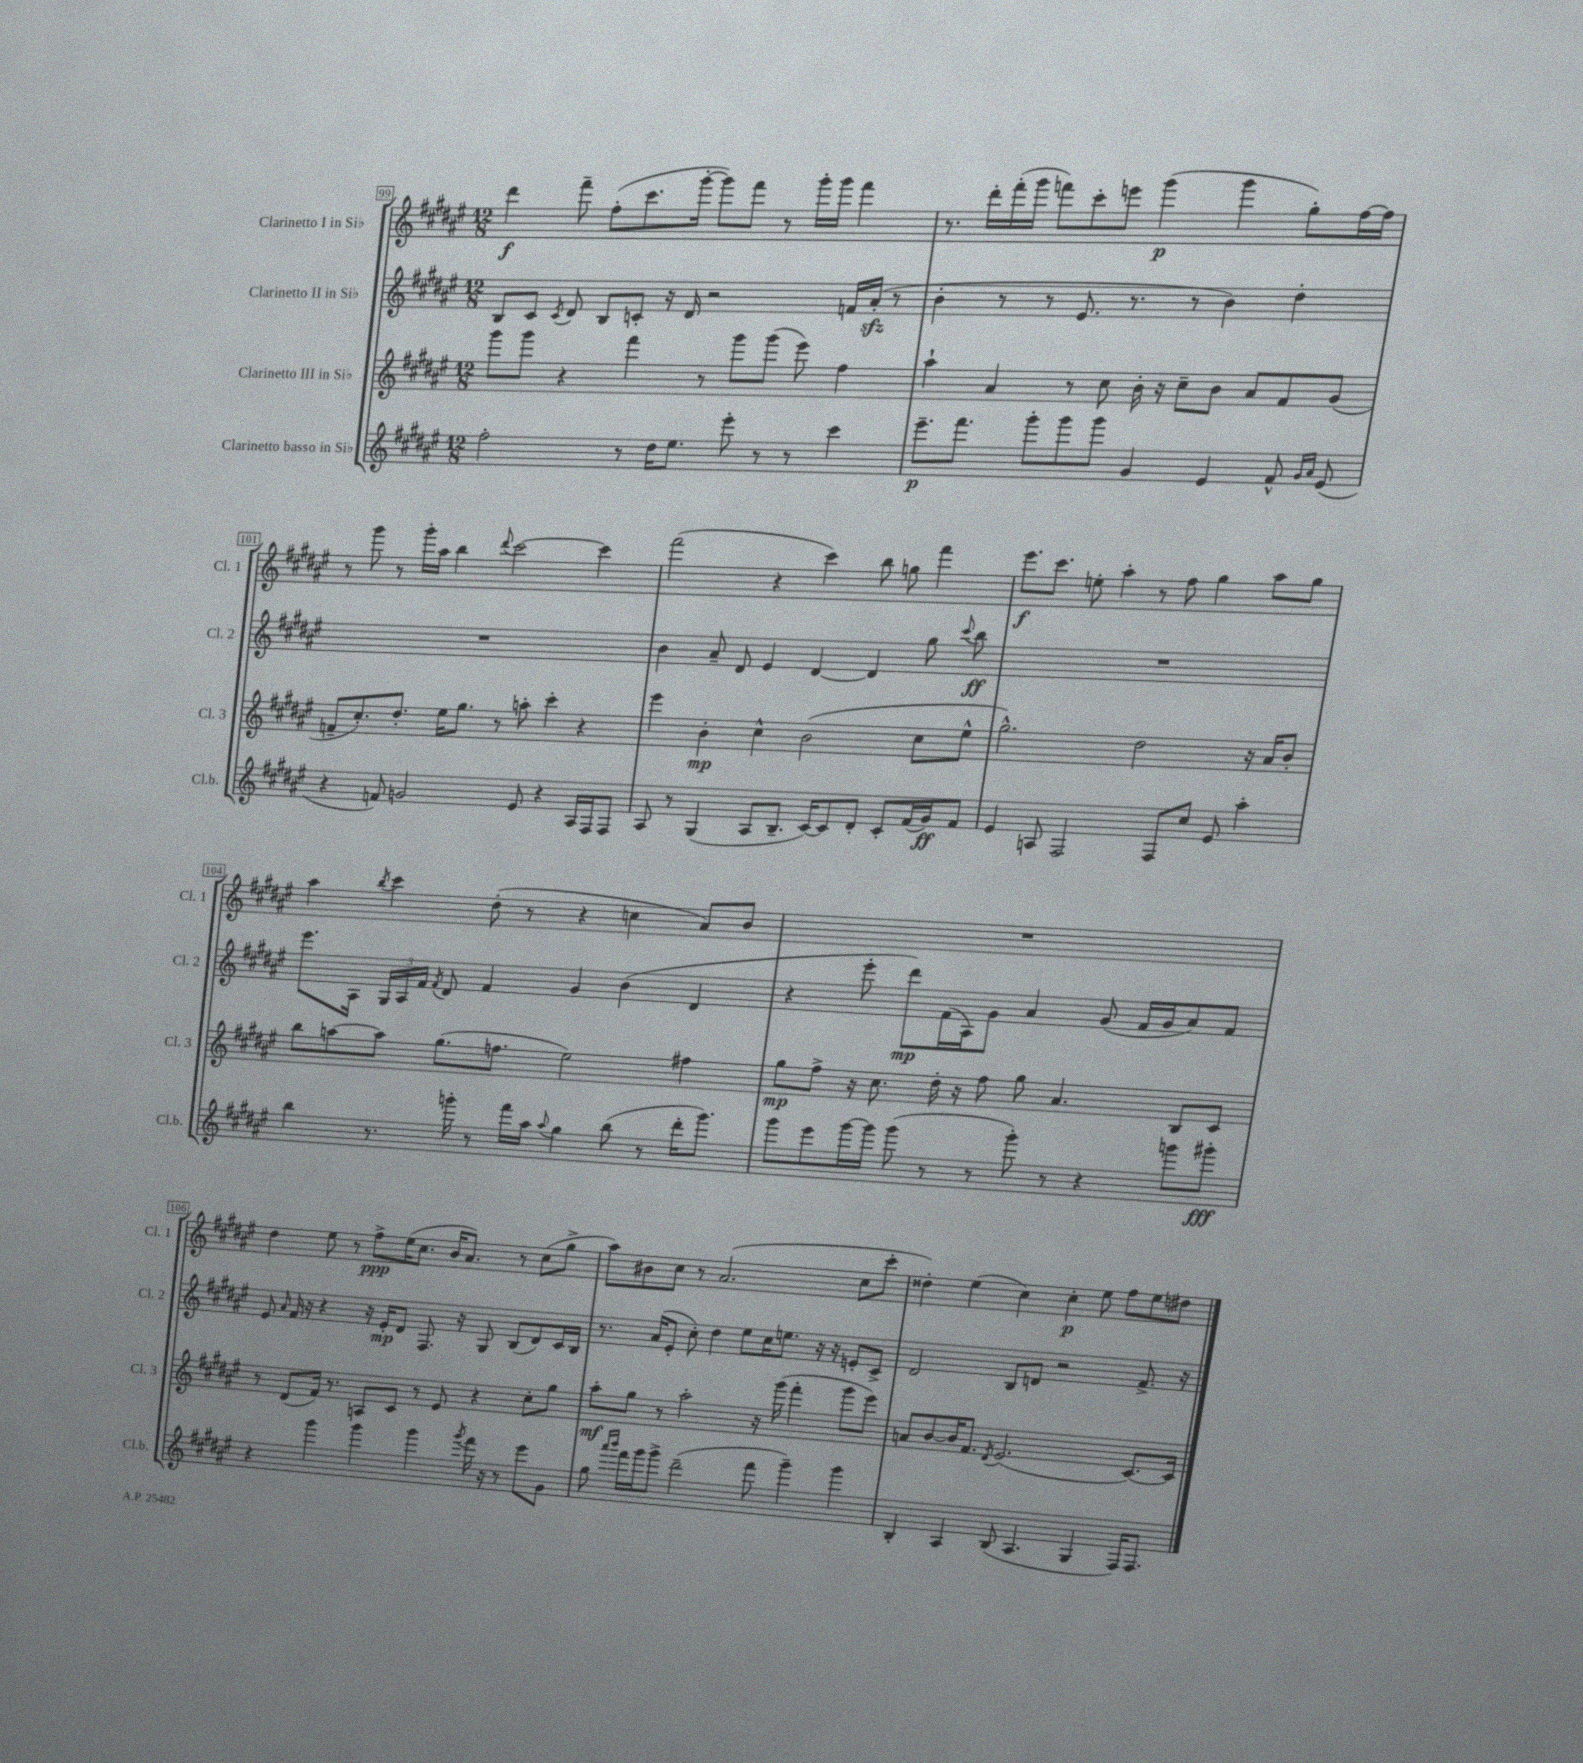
<<
\new StaffGroup <<
\new Staff = "s0" \with { instrumentName = "Clarinetto I in Sib" shortInstrumentName = "Cl. 1" } {
    \clef treble \key fis \major \numericTimeSignature \time 12/8
    \autoBeamOff dis'''4\f fis'''8-- fis''8[-.( cis'''8. gis'''16]~-. gis'''8[) fis'''8] r8 gis'''16[-. gis'''16] fis'''4 |
    r8. dis'''16[-. fis'''16-.( gis'''16] f'''8[) cis'''8-. e'''8] gis'''4\p( gis'''4 gis''8[-.) fis''16~ fis''16] |
    r8 gis'''8 r8 gis'''16[-. ais''16] b''4 \appoggiatura { dis'''8 } cis'''2~ cis'''4 |
    fis'''2( r4 cis'''4) b''8 g''8 fis'''4 |
    eis'''8.[\f cis'''8.] e''8-. ais''4-. r8 fis''8 gis''4 ais''8[ gis''8] |
    ais''4 \acciaccatura { b''8 } cis'''4 dis''8-.( r8 r4 c''4 ais'8[) b'8] |
    R1. |
    dis''4 eis''8 r8 fis''8[->\ppp eis''16( cis''8.] b'16[ ais'8.]) r8 cis''8[( gis''8]-> |
    ais''8[) bis'8 cis''8] r8 ais'2.( cis''8[ cis'''8]-. |
    disis''4-.) eis''4( cis''4) cis''4-.\p eis''8 fis''8[ eis''8 dis''8] \bar "|." |
}
\new Staff = "s1" \with { instrumentName = "Clarinetto II in Sib" shortInstrumentName = "Cl. 2" } {
    \clef treble \key fis \major \numericTimeSignature \time 12/8
    \autoBeamOff b8[ cis'8] \acciaccatura { cis'8 } dis'8 b8[ c'8]-. r16 dis'16 r2 f'16[ ais'16]-.\sfz( r8 |
    b'4-. r8 r8 eis'8. r8. r8 b'4) dis''4-. |
    R1. |
    b'4 ais'8-- dis'8 eis'4 dis'4~ dis'4 gis''8 \appoggiatura { cis'''8 } b''8\ff |
    R1. |
    eis'''8.[ ais16] \tuplet 3/2 { gis16[ ais16 fis'16] } \acciaccatura { fis'8 } dis'8 fis'4 gis'4 b'4( dis'4 |
    r4 eis'''8-. dis'''8[\mp) fis'16( ais16) gis'8] ais'4 gis'8( fis'16[ gis'16 ais'8) fis'8] |
    eis'8 \grace { ais'16 } fis'16 r16 r4 r16 eis'16[-.\mp dis'8] fis8. r16 gis8 b8[( dis'8) cis'16 b16] |
    r8. ais'16[( eis'8]-. cis''8-.) dis''4 eis''8[ cis''16 e''8.] r16 r16 e'8[-. cis'8]-> |
    dis'2 b8[ d'8] r2 fis'8.-> r16 \bar "|." |
}
\new Staff = "s2" \with { instrumentName = "Clarinetto III in Sib" shortInstrumentName = "Cl. 3" } {
    \clef treble \key fis \major \numericTimeSignature \time 12/8
    \autoBeamOff gis'''8[ gis'''8] r4 fis'''4 r8 gis'''8[ gis'''8]( eis'''8) fis''4 |
    ais''4-! ais'4 r8 cis''8 b'16-. r16 cis''8[-- b'8] ais'8[ fis'8 gis'8]( |
    f'8[-- cis''8.-.) dis''8.]-. eis''16[ gis''8.] r8 a''8-. cis'''4-. r4 |
    eis'''4 b'4-.\mp cis''4-^ b'2( cis''8[ eis''8]-^ |
    gis''2.-^) dis''2 r16 ais'16[ b'8]-. |
    b''8[ a''8~ a''8] gis''8.[( f''8.] eis''2) fis''4 |
    gis''8[\mp fis''8]-> r16 cis''8. dis''16-. r16 fis''8 gis''8 ais'4. b8[ cis'8] |
    r8 dis'8[( fis'16]) r8. a8[ cis'8] r8 eis'8 r4 cis''8[-. gis''8] |
    ais''8[-.\mf gis''8] r8 ais''2-. r16 gis'''16( fis'''4-. gis'''8[ eis'''8]) |
    a'8[ b'8~ b'16 fis'8.] \acciaccatura { dis'8 } eis'2.( cis'8.[~) cis'16] \bar "|." |
}
\new Staff = "s3" \with { instrumentName = "Clarinetto basso in Sib" shortInstrumentName = "Cl.b." } {
    \clef treble \key fis \major \numericTimeSignature \time 12/8
    \autoBeamOff fis''2-. r8 dis''16[ eis''8.] eis'''8-. r8 r8 cis'''4 |
    eis'''8.[--\p fis'''8.] gis'''8[-. gis'''8 gis'''8] gis'4 eis'4 fis'8-^ \grace { gis'16[ ais'16] } eis'8( |
    r4 f'8) g'2 eis'8 r4 ais16[ fis16 fis8] |
    ais8 r8 gis4( ais8[ b8.]-- cis'16[~) cis'8 dis'8]-. cis'8[-. fis'16( gis'16\ff) fis'8] |
    eis'4 a8 fis2 fis8[ cis''8] eis'8 ais''4-. |
    b''4 r8. g'''16-. r8 fis'''16[ ais''16] \appoggiatura { ais''8 } gis''4 b''8( r8 dis'''16[-. g'''8.]) |
    gis'''8[ eis'''8 gis'''16~ gis'''16] gis'''8( r8 r8 gis'''8-.) r8 r4 g'''8[ gis'''8]-.\fff |
    r4 gis'''4 gis'''4 gis'''4 \acciaccatura { gis'''8 } fis'''16 r16 r8 eis'''8[ gis'8] |
    gis''8 \grace { ais'''16[ b'''16] } fis'''16[ gis'''16 gis'''8]-> dis'''2--( fis'''8 gis'''4--) gis'''4 |
    b4-. ais4 b8( ais4. gis4 fis16[) fis8.] \bar "|." |
}
>>
>>
\layout { \context { \Score currentBarNumber = #99 \override BarNumber.stencil = #(make-stencil-boxer 0.1 0.3 ly:text-interface::print) } }
